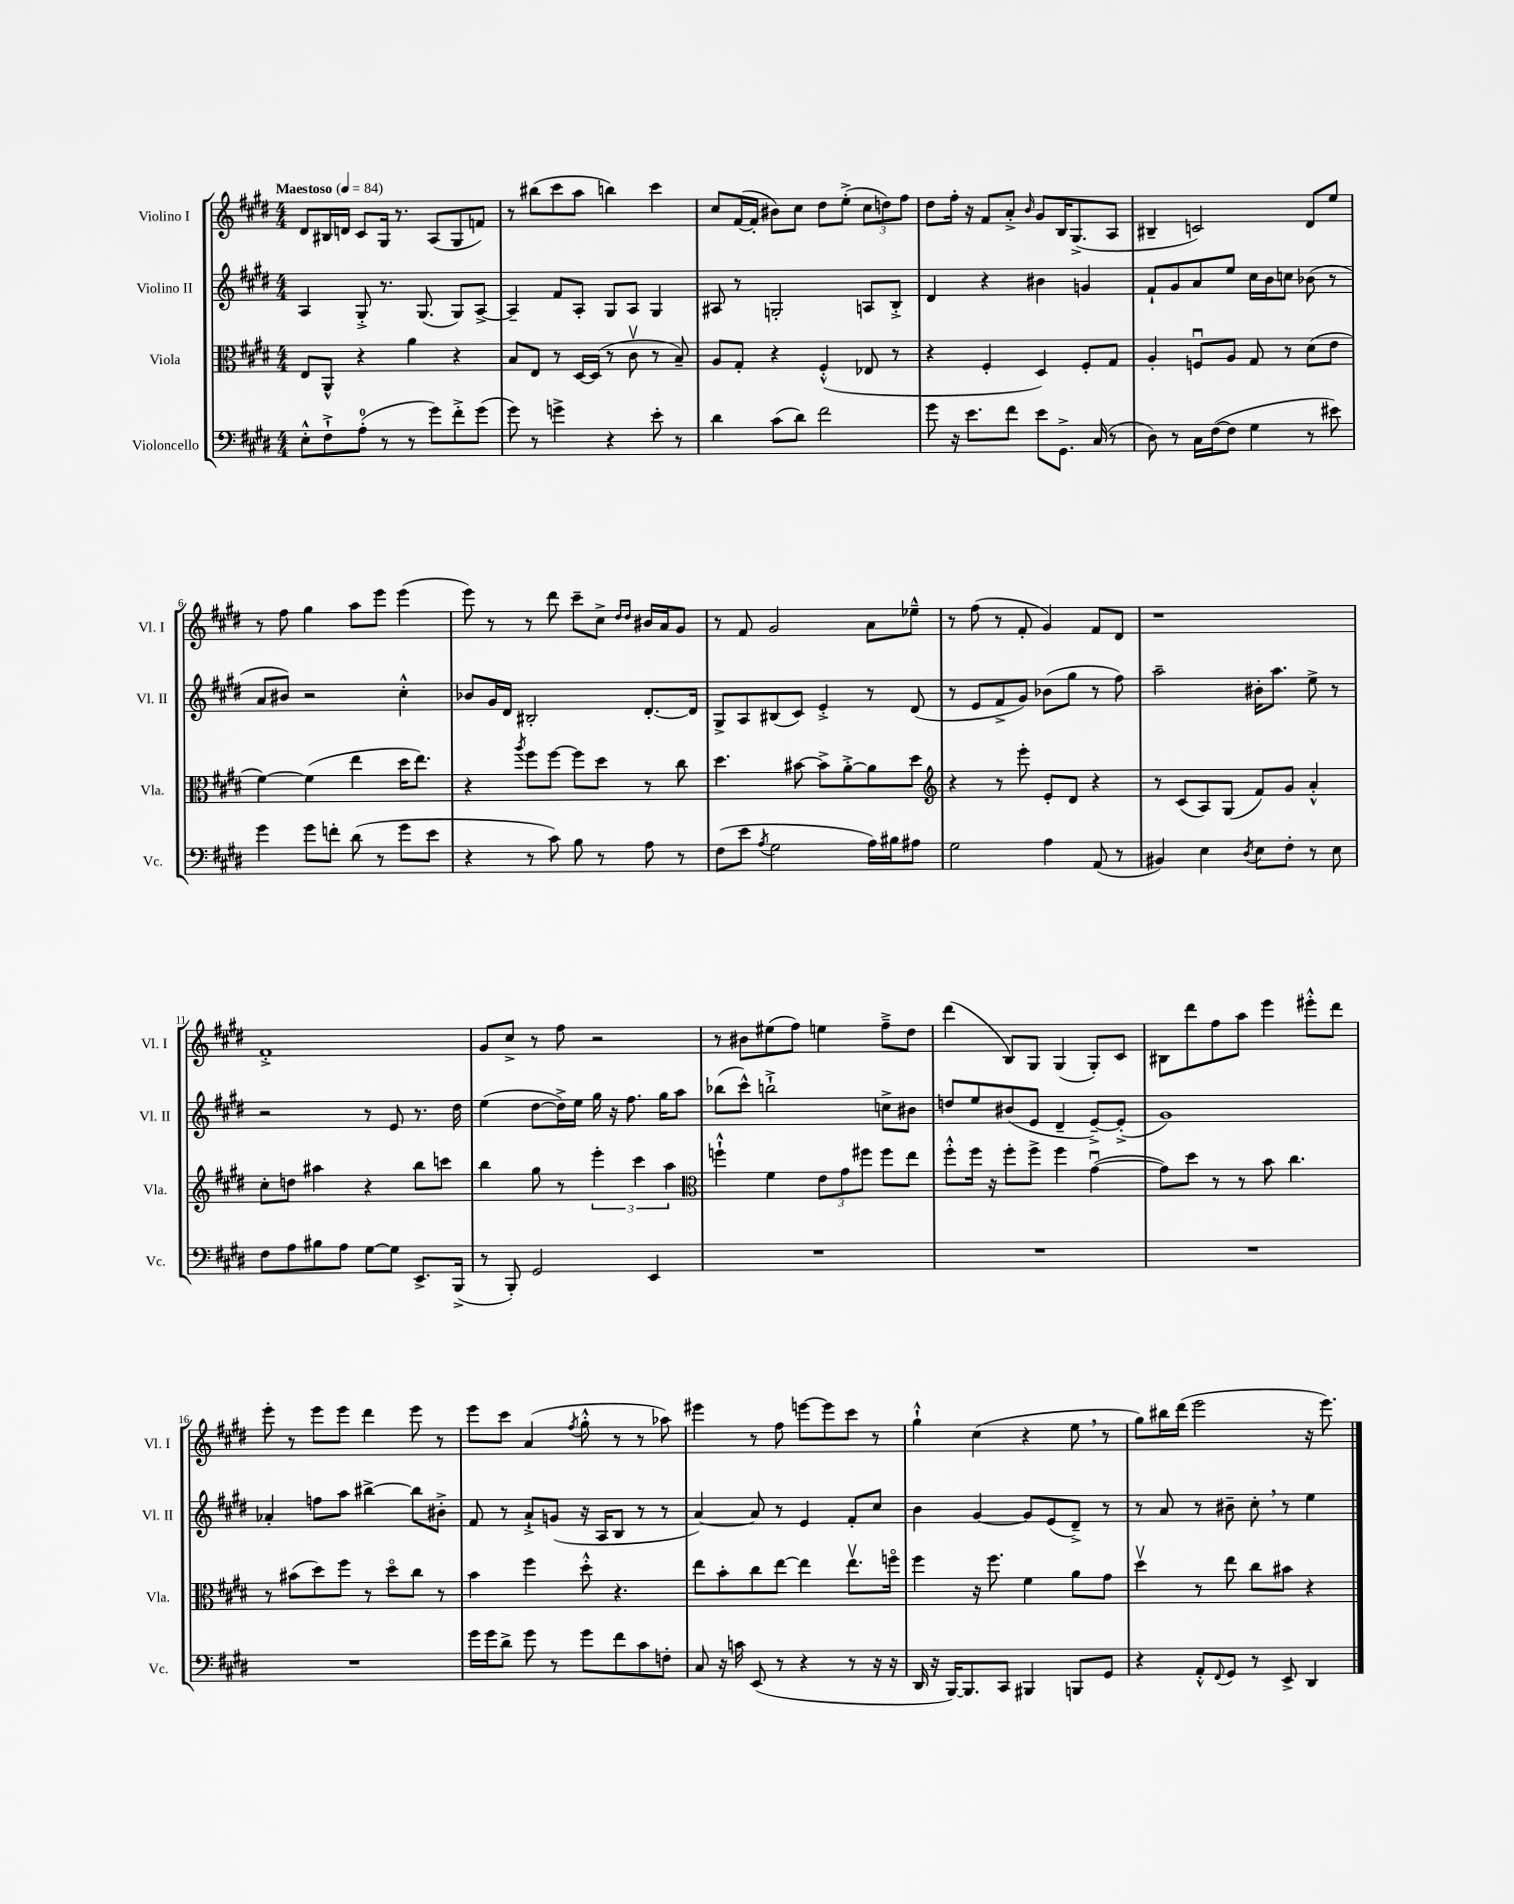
<<
\new StaffGroup <<
\new Staff = "s0" \with { instrumentName = "Violino I" shortInstrumentName = "Vl. I" } {
    \clef treble \key e \major \numericTimeSignature \time 4/4 \tempo "Maestoso" 4 = 84
    dis'8 bis16 d'16 cis'8 gis16 r8. a8( gis8 f'8) |
    r8 bis''8( cis'''8 a''8 b''4) cis'''4 |
    cis''8 fis'16~( fis'16-. bis'8) cis''8 dis''8 e''8-.->( \tuplet 3/2 { cis''8 d''8) fis''8 } |
    dis''8 fis''16-. r16 fis'8 a'8-.-> \grace { b'16 } gis'8 b16 gis8.->( a8 |
    bis4-- c'2) dis'8 e''8 |
    r8 fis''8 gis''4 a''8 e'''8 e'''4( |
    e'''8) r8 r8 dis'''8 cis'''8-- cis''8-> \grace { dis''16 dis''16 } bis'16 a'16 gis'8 |
    r8 fis'8 gis'2 a'8 ees''8---^ |
    r8 fis''8( r8 fis'8-. gis'4) fis'8 dis'8 |
    r1 |
    fis'1-.-> |
    gis'8 cis''8-> r8 fis''8 r2 |
    r8 bis'8 eis''8( fis''8) e''4 fis''8---> dis''8 |
    dis'''4( b8) gis8 gis4( gis8-.) cis'8 |
    bis8 dis'''8 fis''8 a''8 e'''4 eis'''8-.-^ dis'''8 |
    e'''8-. r8 e'''8 e'''8 dis'''4 e'''8 r8 |
    e'''8 cis'''8 a'4( \acciaccatura { fis''8 } gis''8-.-^ r8 r8 aes''8) |
    eis'''4 r8 fis''8 e'''8~ e'''8 cis'''8 r8 |
    gis''4-!-^ cis''4( r4 e''8 \breathe r8 |
    gis''8) bis''16 dis'''16( e'''2 r16 e'''8.) \bar "|." |
}
\new Staff = "s1" \with { instrumentName = "Violino II" shortInstrumentName = "Vl. II" } {
    \clef treble \key e \major \numericTimeSignature \time 4/4
    a4 gis8-.-> r8. gis8.( gis8) a8~-> |
    a4-- fis'8 a8-. gis8 a8 gis4 |
    ais8 r8 g2-. a8 b8-.-> |
    dis'4 r4 bis'4 g'4 |
    fis'8-! gis'8 a'8 e''8 cis''16 b'16 c''8 bes'8( r8 |
    a'8 bis'8) r2 cis''4-.-^ |
    bes'8 gis'16 dis'16 bis2-. dis'8.~-. dis'16 |
    gis8-> a8 bis8( cis'8) e'4-.-> r8 dis'8( |
    r8 e'8 fis'8-> gis'8) bes'8( gis''8 r8 fis''8) |
    a''2-- bis'16-. a''8. e''8-> r8 |
    r2 r8 e'8 r8. dis''16 |
    e''4( dis''8~ dis''16->) e''16 gis''16 r16 fis''8. gis''16 a''8 |
    bes''8( cis'''8-^) b''2-!-> c''8-> bis'8 |
    d''8 e''8 bis'8( e'8 dis'4-- e'8~--->) e'8-.->( |
    gis'1) |
    aes'4-. f''8 a''8 bis''4~-> bis''8 bis'8-.-> |
    fis'8 r8 a'8-!-> g'8( r16 a16 b8 r8 r8 |
    a'4~) a'8 r8 e'4 fis'8-. cis''8 |
    b'4 gis'4~ gis'8 e'8( dis'8--->) r8 |
    r8 a'8 r8 bis'8-- cis''8-. \breathe r8 e''4 \bar "|." |
}
\new Staff = "s2" \with { instrumentName = "Viola" shortInstrumentName = "Vla." } {
    \clef alto \key e \major \numericTimeSignature \time 4/4
    e8 a,8-^ r4 a'4 r4 |
    b8 e8 r8 dis16~ dis16( r8 cis'8\upbow r8 b8--) |
    a8 gis8-. r4 fis4-.-^( ees8 r8 |
    r4 fis4-. dis4) fis8-. gis8 |
    a4-. f8\downbow a8 gis8 r8 dis'8( e'8 |
    fis'4~) fis'4( e''4 dis''16 e''8.) |
    r4 \acciaccatura { a''8 } fis''8 fis''8~ fis''8 dis''8 r8 cis''8 |
    dis''4. bis'8~ bis'8-> a'8~-.-> a'8 dis''8 |
    \clef treble r4 r8 e'''8-. e'8-. dis'8 r4 |
    r8 cis'8( a8) gis8( fis'8) gis'8 a'4-.-^ |
    cis''8-. d''8 ais''4 r4 b''8 c'''8 |
    b''4 gis''8 r8 \tuplet 3/2 { e'''4-. cis'''4 a''4 } |
    \clef alto f''4-!-^ fis'4 \tuplet 3/2 { e'8 gis'8 fis''8 } fis''8 e''8 |
    fis''8-.-^ fis''16 r16 fis''8-. fis''8-> fis''4 gis'4~\downbow( |
    gis'8) dis''8 r8 r8 b'8 cis''4. |
    r8 bis'8( dis''8) fis''8 r8 dis''8\flageolet cis''8 r8 |
    b'4 fis''4 dis''8-.-^ r4. |
    e''8 b'8-. cis''8 e''8~ e''4 e''8.\upbow f''16\flageolet |
    fis''4 r16 fis''8. fis'4 a'8 gis'8 |
    dis''4\upbow r8 e''8 cis''8 bis'8 r4 \bar "|." |
}
\new Staff = "s3" \with { instrumentName = "Violoncello" shortInstrumentName = "Vc." } {
    \clef bass \key e \major \numericTimeSignature \time 4/4
    e8-.-^ fis8-!-> a8-0-.( r8 r8 gis'8) fis'8-.-> gis'8( |
    gis'8) r8 g'4-> r4 e'8-. r8 |
    dis'4 cis'8( dis'8) fis'2 |
    gis'8 r16 e'8. fis'8 e'8 gis,8.-> cis16( r8 |
    dis8) r8 cis16 fis16~( fis8 gis4 r8 eis'8) |
    gis'4 gis'8 f'8-. dis'8( r8 gis'8 e'8 |
    r4 r8 cis'8) b8 r8 a8 r8 |
    fis8( e'8 \acciaccatura { a8 } gis2 a16) bis16 ais8 |
    gis2 a4 a,8( r8 |
    bis,4) e4 \acciaccatura { dis8 } e8 fis8-. r8 e8 |
    fis8 a8 bis8 a8 gis8~ gis8 e,8.-> b,,16->( |
    r8 b,,8-.) gis,2 e,4 |
    R1 |
    R1 |
    R1 |
    R1 |
    gis'16 gis'16 dis'8-> gis'8 r8 gis'8 fis'8 cis'8 f8-. |
    cis8 r16 c'16 e,8( r8 r4 r8 r16 r16 |
    dis,16 r16 b,,16~) b,,8. cis,8 bis,,4 b,,8 gis,8 |
    r4 a,8-.-^ \appoggiatura { fis,8 } gis,8 r8 e,8-> dis,4 \bar "|." |
}
>>
>>
